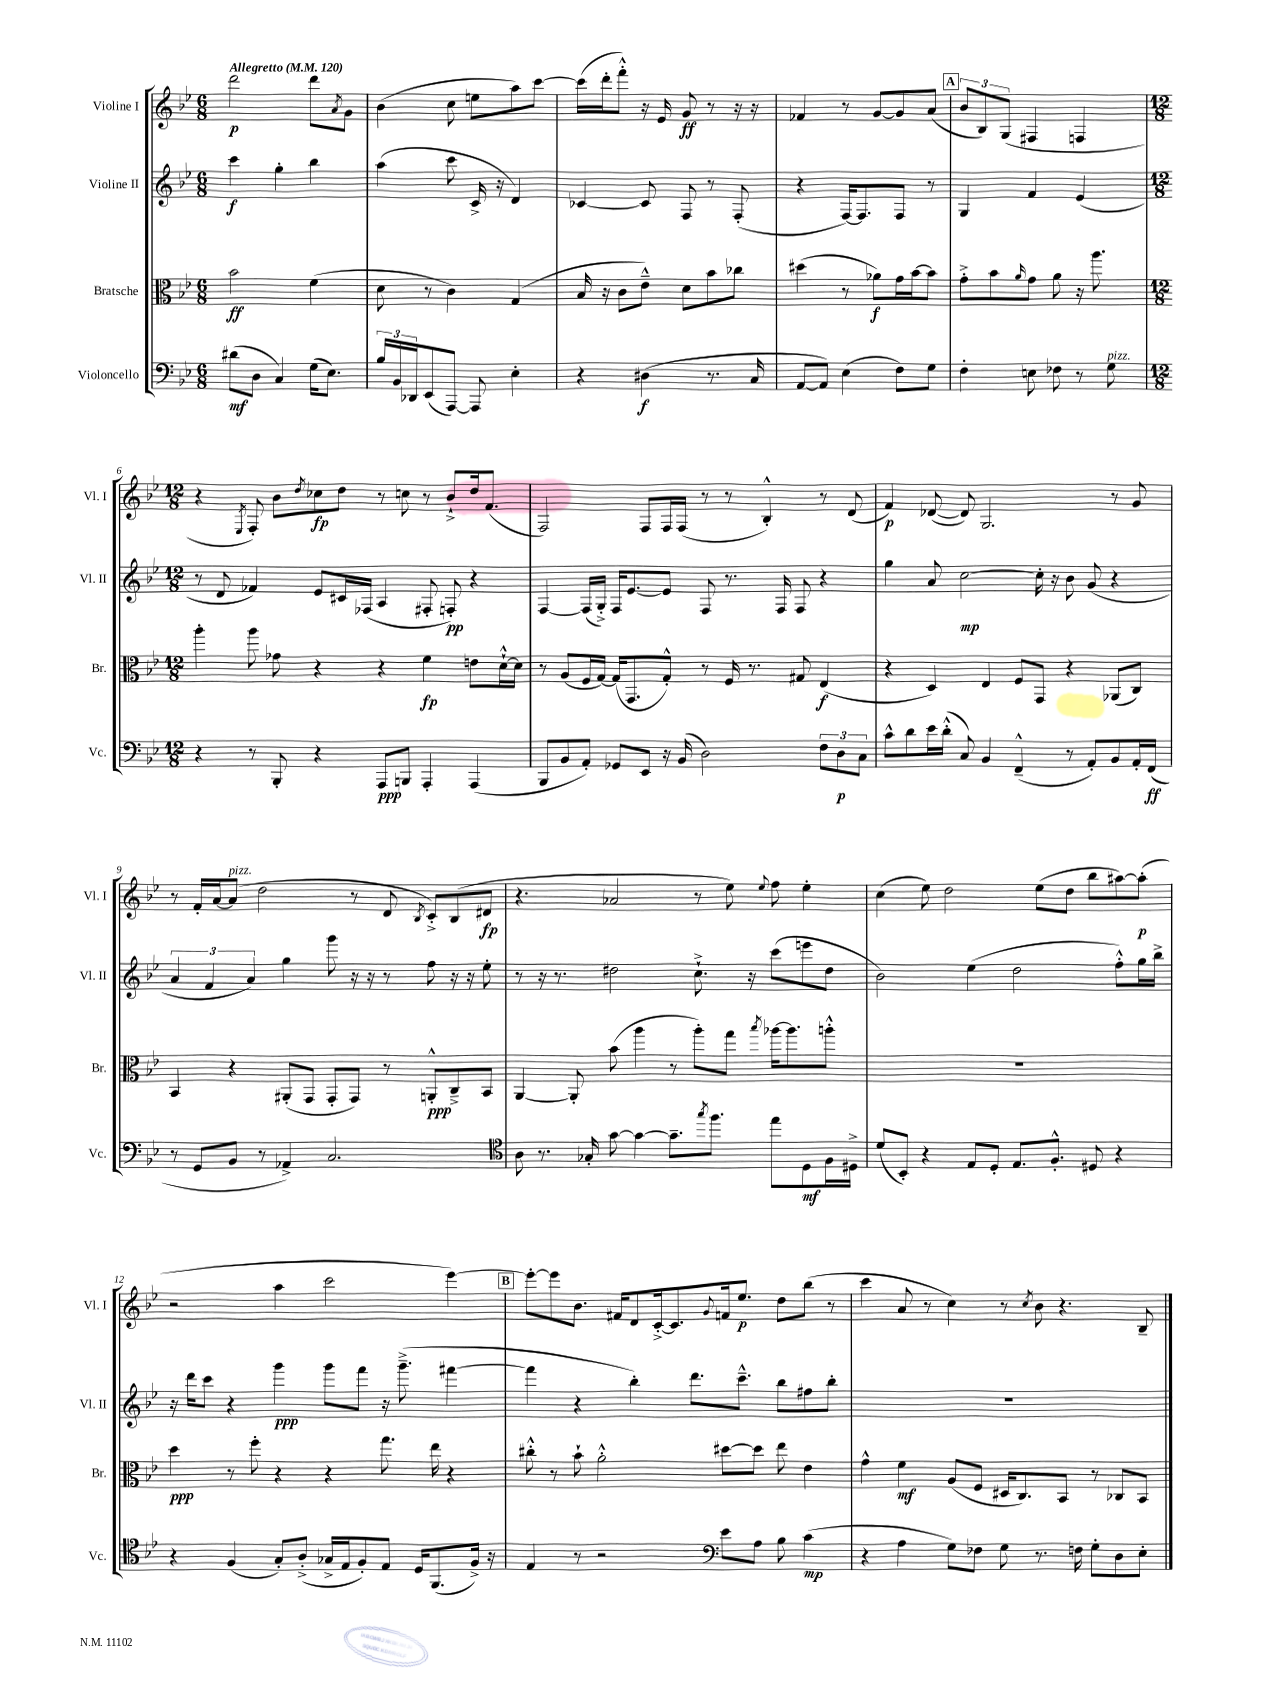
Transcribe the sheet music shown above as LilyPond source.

<<
\new StaffGroup <<
\new Staff = "s0" \with { instrumentName = "Violine I" shortInstrumentName = "Vl. I" } {
    \clef treble \key bes \major \numericTimeSignature \time 6/8 \tempo "Allegretto" 4 = 120
    d'''2\p d'''8 \acciaccatura { a'8 } g'8 |
    bes'4( c''8 e''8 a''8) c'''8~ |
    c'''16( d'''16-. f'''8-.-^) r16 ees'16 g'8\ff r8 r16 r16 |
    fes'4 r8 g'8~ g'8 a'8( |
    \mark \markup { \box "A" } \tuplet 3/2 { bes'8 bes8) g8( } fis4 f4 |
    \numericTimeSignature \time 12/8 r4 \acciaccatura { ees8 } f8-.) bes'8 \acciaccatura { d''8 } ces''8\fp d''8 r8 c''8 r8 bes'8-!-> d''16 f'8.( |
    f2) f8 f16 f16( r8 r8 bes4-.-^) r8 d'8( |
    f'4\p) des'8~( des'8) g2. r8 g'8 |
    r8 f'16-. a'16~ a'8^\markup { \italic "pizz." }( d''2 r8 d'8 \acciaccatura { bes8 } c'8-.->) bes8( dis'8\fp |
    r4. aes'2 r8 ees''8) \appoggiatura { ees''8 } f''8 ees''4-. |
    c''4( ees''8) d''2 ees''8( d''8 bes''8 ais''8~) ais''8-.\p( |
    r2 a''4 c'''2 ees'''4~) |
    \mark \markup { \box "B" } ees'''8~-. ees'''8 bes'8. fis'16 d'8 c'16~-.-> c'8. \appoggiatura { g'8 } f'16 ees''8.\p d''8 bes''8( r8 |
    c'''4 a'8 r8 c''4) r8 \acciaccatura { c''8 } bes'8 r4. bes8-- \bar "|." |
}
\new Staff = "s1" \with { instrumentName = "Violine II" shortInstrumentName = "Vl. II" } {
    \clef treble \key bes \major \numericTimeSignature \time 6/8
    c'''4\f g''4-. bes''4 |
    a''4( c'''8 c'16-> r16 d'4) |
    ces'4~ ces'8 f8 r8 f8-.( |
    r4 f16~) f8. f8 r8 |
    \mark \markup { \box "A" } g4 f'4 ees'4( |
    \numericTimeSignature \time 12/8 r8 d'8 fes'4) ees'8 cis'16 fes16( a4 fis8-. f8-.\pp) r4 |
    f4~ f16( g16-.->) f16 ees'8.~ ees'8 f8 r8. f16 f8 r4 |
    g''4 a'8 c''2~\mp c''16-. r16 bes'8 g'8( r4 |
    \tuplet 3/2 { a'4 f'4 a'4) } g''4 g'''8 r16 r16 r8 f''8 r16 r16 ees''8-. |
    r8 r16 r8. dis''2 c''8.-!-> r16 c'''8( e'''8 dis''8 |
    bes'2) ees''4( d''2 f''8-.-^) g''16 bes''16-> |
    r16 d'''16 c'''8 r4 g'''4\ppp g'''8 f'''8 r16 g'''8.--->( fis'''4~ |
    \mark \markup { \box "B" } fis'''4 r4 bes''4-.) d'''8. c'''8.---^ bes''8 fis''8 bes''8-. |
    R1. \bar "|." |
}
\new Staff = "s2" \with { instrumentName = "Bratsche" shortInstrumentName = "Br." } {
    \clef alto \key bes \major \numericTimeSignature \time 6/8
    bes'2\ff f'4( |
    d'8 r8 c'4) g4( |
    bes16 r16 c'8 ees'8---^) d'8 bes'8 ces''8 |
    dis''4( r8 aes'8\f) g'16 bes'16~ bes'8 |
    \mark \markup { \box "A" } g'8-.-> bes'8 \grace { a'16 } g'8 a'8 r16 a''8. |
    \numericTimeSignature \time 12/8 a''4-. a''8 ges'8 r4 r4 f'4\fp e'8 d'16~-!-^ d'16 |
    r8 a8( f16 g16~) g16( g,8. g8-.-^) r8 f16 r8. gis8 ees4\f( |
    r4 d4) ees4 f8 g,8 r4 aes,8( c8) |
    bes,4 r4 ais,8-.( g,8 g,8-. g,8) r8 a,8-.-^\ppp c8---> bes,8 |
    a,4~ a,8-. bes'8( a''4 r8 a''8-.) g''8 \acciaccatura { bes''8 } aes''16~ aes''8. a''8-.-^ |
    R1. |
    d''4\ppp r8 f''8-. r4 r4 g''8. ees''16 r4 |
    \mark \markup { \box "B" } cis''8-.-^ r8 bes'8-! a'2-.-^ dis''8~ dis''8 ees''8 ees'4 |
    g'4-^ f'4\mf a8( f8 dis16 c8.) bes,8 r8 ces8 bes,8 \bar "|." |
}
\new Staff = "s3" \with { instrumentName = "Violoncello" shortInstrumentName = "Vc." } {
    \clef bass \key bes \major \numericTimeSignature \time 6/8
    dis'8\mf( d8 c4) g16( ees8.) |
    \tuplet 3/2 { bes16 bes,16 des,16 } ees,8( a,,8~) a,,8 ees4-. |
    r4 dis4\f( r8. c16 |
    a,8~ a,8) ees4( f8) g8 |
    \mark \markup { \box "A" } f4-. e8 fes8 r8 g8^\markup { \italic "pizz." } |
    \numericTimeSignature \time 12/8 r4 r8 bes,,8-. r4 a,,8\ppp b,,8 a,,4-. a,,4( |
    bes,,8 bes,8 a,8-.) ges,8 ees,8 r16 bes,16( d2) \tuplet 3/2 { f8 d8\p c8 } |
    c'8-^ d'8 ees'16 d'16-.-^( c8) bes,4 f,4---^( r8 a,8-.) bes,8 a,16-. f,16\ff( |
    r8 g,8 bes,8 r8 aes,4->) c2. |
    \clef tenor a8 r8. ges16-. g'8~ g'4~ g'8.-- \acciaccatura { g''8 } f''8. ees''8 d8\mf f16 dis16-> |
    d'8( bes,8-.) r4 ees8 d8-. ees8. f8.-.-^ dis8 r4 |
    r4 f4( g8-.) a8-.->( ges16-> ees16 f8-.) ees8 d16 f,8.( f16->) r16 |
    \mark \markup { \box "B" } ees4 r8 r2 ees'8 a8 bes8 c'4\mp( |
    \clef bass r4 a4 g8) fes8 g8 r8. f16 g8-. d8 ees8-. \bar "|." |
}
>>
>>
